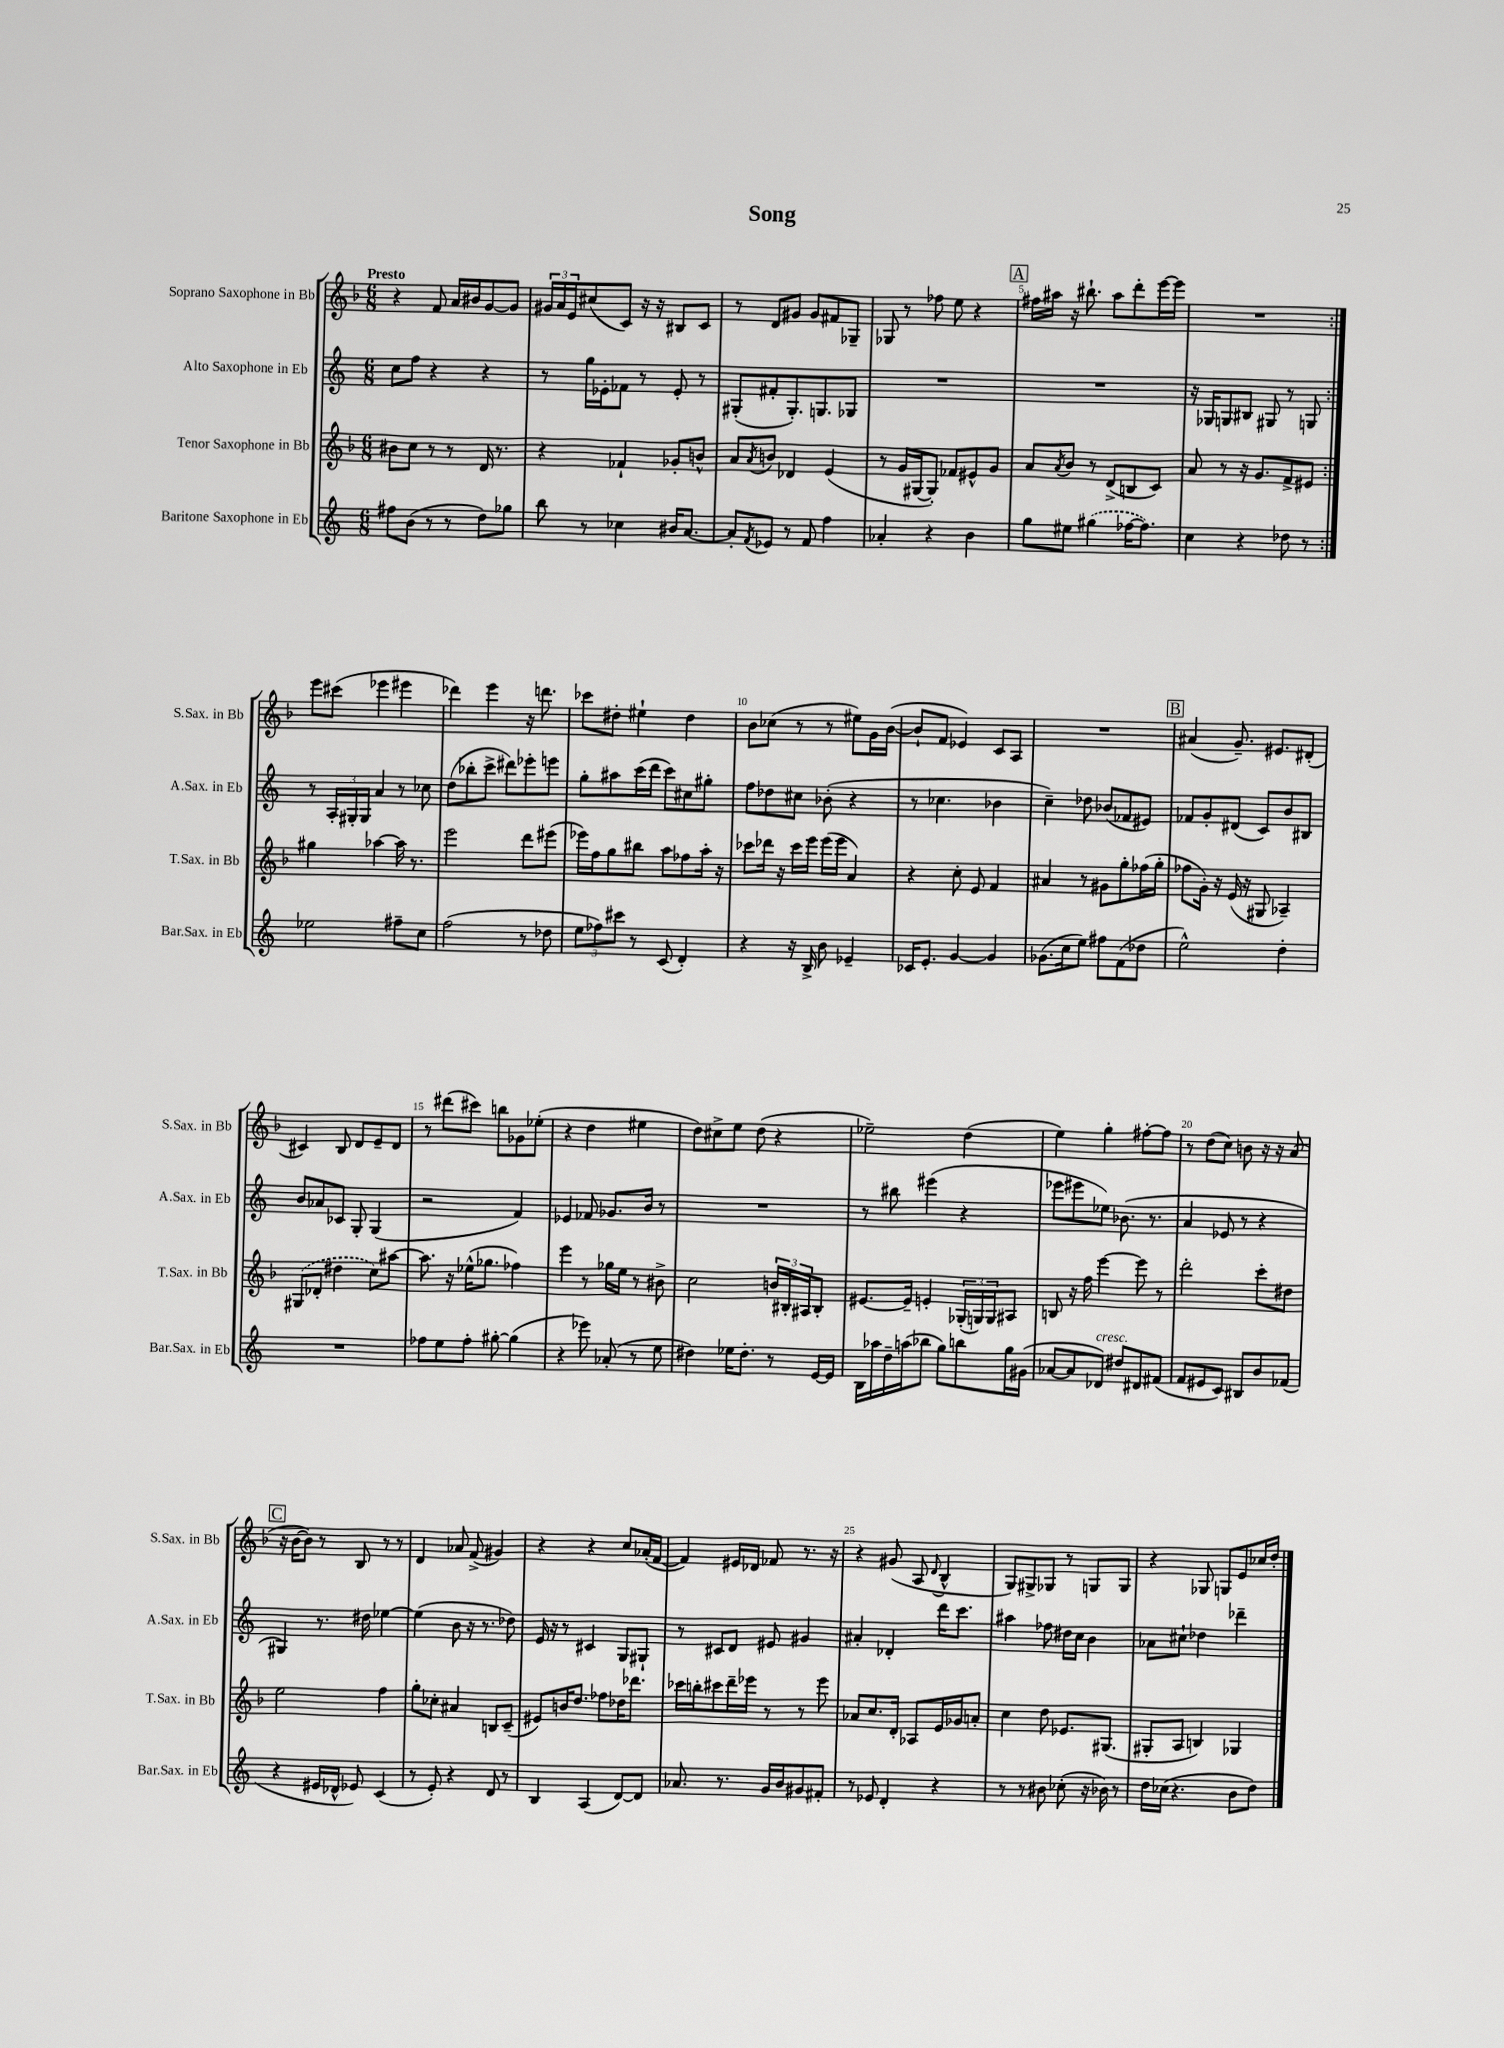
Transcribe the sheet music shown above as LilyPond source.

\header { title = "Song" }
<<
\new StaffGroup <<
\new Staff = "s0" \with { instrumentName = "Soprano Saxophone in Bb" shortInstrumentName = "S.Sax. in Bb" } {
    \clef treble \key f \major \numericTimeSignature \time 6/8 \tempo "Presto"
    \repeat volta 2 { r4 f'8 a'16 bis'16 g'8~ g'8 |
    \tuplet 3/2 { gis'16 a'16 e'16 } cis''8( c'8) r16 r16 bis8 c'8 |
    r8 d'8 gis'8 gis'8 fis'8 ges8-- |
    ges8 r8 fes''8 e''8 r4 |
    \mark \markup { \box "A" } fis''16 ais''16 r16 bis''8.-! ais''8 d'''8-. e'''16~ e'''16 |
    R2. | }
    e'''8 cis'''8( ees'''4 eis'''4 |
    des'''4) e'''4 r16 d'''8. |
    ces'''8 dis''8-. eis''4-! dis''4 |
    bes'8 ces''8( r8 r8 eis''8) g'16 bes'16~( |
    bes'8-! f'8 ees'4) c'8 a8 |
    R2. |
    \mark \markup { \box "B" } ais'4( g'8.--) eis'8. dis'8-.( |
    cis'4) bes8 d'8 e'8-- d'8 |
    r8 dis'''8( cis'''8) b''8 ges'8 ees''8-.( |
    r4 d''4 eis''4 |
    d''8) cis''8-> e''8 d''8( r4 |
    ees''2--) d''4( |
    e''4) g''4-. fis''8~-. fis''8 |
    r8 d''8( c''8) b'8 r16 r16 a'8( |
    \mark \markup { \box "C" } r16 bes'16~ bes'8) r8 bes8 r8 r8 |
    d'4 aes'8 f'8->( gis'4) |
    r4 r4 c''8 aes'16-.( f'16~ |
    f'4) eis'16 des'16 fes'8 r8. r16 |
    r4 gis'8( a8 \appoggiatura { d'8 } bes4-^ |
    g8) gis8-> ges8 r8 g8 g8 |
    r4 ges8 g8 e'8 ces''16 d''16-. \bar "|." |
}
\new Staff = "s1" \with { instrumentName = "Alto Saxophone in Eb" shortInstrumentName = "A.Sax. in Eb" } {
    \clef treble \key c \major \numericTimeSignature \time 6/8
    \repeat volta 2 { c''8 f''8 r4 r4 |
    r8 g''16 ees'16-. fes'8 r8 ees'8-. r8 |
    gis8-.( fis'8-. gis8.-.) g8. ges8 |
    R2. |
    \mark \markup { \box "A" } R2. |
    r16 ges16 g8 bis8 gis8 r8 g8 | }
    r8 \tuplet 3/2 { a16-. gis16-. gis16 } a'4 r8 ces''8 |
    d''8( bes''8-. c'''8-> dis'''8) ees'''8-. e'''8 |
    g''8-. ais''8 c'''16( d'''16 c'''8) cis''8 gis''8-. |
    f''8 des''8 cis''8 bes'8-.( r4 |
    r8 ces''4. bes'4 |
    c''4--) des''8 bes'8( fes'8 eis'8) |
    \mark \markup { \box "B" } fes'8 g'8-. dis'8( c'8) b'8 bis8 |
    b'8 aes'8 ces'8 g8-. g4( |
    r2 f'4) |
    ees'4 fes'8 ges'8. b'16 r8 |
    R2. |
    r8 bis''8 eis'''4( r4 |
    ees'''8 eis'''8 ees''8) bes'8.( r8. |
    a'4 ees'8 r8 r4 |
    \mark \markup { \box "C" } gis4) r8. dis''16 ees''4~ |
    ees''4( b'8 r16 r8. des''8) |
    e'16 r16 r8 cis'4 g8 gis8-! |
    r8 cis'8 d'8 eis'8 gis'4 |
    ais'4-. des'4-. d'''16 c'''8. |
    ais''4 fes''8 dis''16 c''16 b'4 |
    aes'8 cis''8-! des''4 des'''4-- \bar "|." |
}
\new Staff = "s2" \with { instrumentName = "Tenor Saxophone in Bb" shortInstrumentName = "T.Sax. in Bb" } {
    \clef treble \key f \major \numericTimeSignature \time 6/8
    \repeat volta 2 { bis'8 c''8 r8 r8 d'16 r8. |
    r4 fes'4-! ges'8-. b'8-^ |
    a'8 \acciaccatura { a'8 } b'8 des'4 e'4( |
    r8 g'16 gis16~ gis8-.) fes'8 eis'8-^ g'8 |
    \mark \markup { \box "A" } a'8 \acciaccatura { a'8 } bes'8 r8 d'8->( b8 c'8) |
    a'8 r8 r16 g'8. f'8-> eis'8 | }
    gis''4 aes''4~ aes''16 r8. |
    e'''2 d'''8 eis'''8( |
    ees'''16) f''16 g''8 bis''8 a''8 fes''8 a''16-. r16 |
    ces'''8 des'''16 r16 ces'''16 e'''16 e'''16( e'''16 a'4) |
    r4 c''8-. e'8 f'4 |
    ais'4 r8 gis'8 g''8-. fes''16( g''16-. |
    \mark \markup { \box "B" } fes''8 g'16-.) r16 e'16( r16 gis8 aes4--) |
    \once \slurDashed gis8( des'8-. dis''4 c''8) ais''8~ |
    ais''8. r16 ees''16-^( ges''8. fes''4) |
    e'''4 r8 ges''16 e''16 r8 bis'8-> |
    c''2 \tuplet 3/2 { b'16 bis16-. ais16 } bis8-. |
    eis'8.~ eis'16-- e'4-. \tuplet 3/2 { ges16-.( g16) g16 } ais8 |
    b8 r16 f''16 e'''4~ e'''8 r8 |
    d'''2-. c'''8-. dis''8 |
    \mark \markup { \box "C" } e''2 f''4 |
    g''8-. ces''8-. ais'4 b8 c'8--( |
    eis'8) b'16 d''8. fes''8 des''16 des'''8. |
    ces'''16 b''16-. cis'''8 d'''16-- ees'''16 r8 r8 ees'''8 |
    aes'8 c''8. d'16-. aes8 e'16 ges'16 a'8-. |
    c''4 d''8 ees'8. gis8.( |
    gis8-. a8 b4) ges4 \bar "|." |
}
\new Staff = "s3" \with { instrumentName = "Baritone Saxophone in Eb" shortInstrumentName = "Bar.Sax. in Eb" } {
    \clef treble \key c \major \numericTimeSignature \time 6/8
    \repeat volta 2 { fis''8 b'8( r8 r8 d''8) ges''8 |
    b''8 r8 ces''4 bis'16 a'8.~ |
    a'8-. \acciaccatura { f'8 } ees'8 r8 f'8 f''4 |
    aes'4-. r4 b'4 |
    \mark \markup { \box "A" } g''8 eis''8 \once \slurDashed gis''4( fes''16~ fes''8.) |
    c''4 r4 des''8 r8 | }
    ees''2 fis''8-- c''8 |
    f''2( r8 des''8 |
    \tuplet 3/2 { e''8 fes''8) cis'''8 } r8 c'8( d'4-.) |
    r4 r16 b16-> b'8 ees'4-- |
    ces'16 e'8.-. g'4~ g'4 |
    ges'8.( c''16 e''8) fis''8 f'8( des''8 |
    \mark \markup { \box "B" } e''2-^) d''4-. |
    R2. |
    fes''8 e''8 fes''8-. gis''8~-. gis''4( |
    r4 ees'''8) aes'8-.( r8 e''8 |
    dis''4) ees''16 dis''8.-. r8 e'16~ e'16 |
    b16 aes''16 d''16-- a''16( bes''8 g''8) b''8 g''16 gis'16( |
    aes'8~ aes'8 des'8^\markup { \italic "cresc." }) dis''8 dis'8 fis'8( |
    f'8 eis'8 c'8) bis8 b'8 fes'8( |
    \mark \markup { \box "C" } r4 eis'16 des'16-^ ees'8) c'4( |
    r8 e'8-.) r4 d'8 r8 |
    b4 a4( d'8~) d'8 |
    aes'8. r8. g'16 b'16 gis'8 fis'8-. |
    r8 ees'8 d'4-. r4 |
    r8 r8 bis'8 ces''8-.( r16 bes'16) r8 |
    d''16 ces''16( r4. b'8 d''8) \bar "|." |
}
>>
>>
\layout { \context { \Score \override BarNumber.break-visibility = ##(#f #t #t) barNumberVisibility = #(every-nth-bar-number-visible 5) } }
